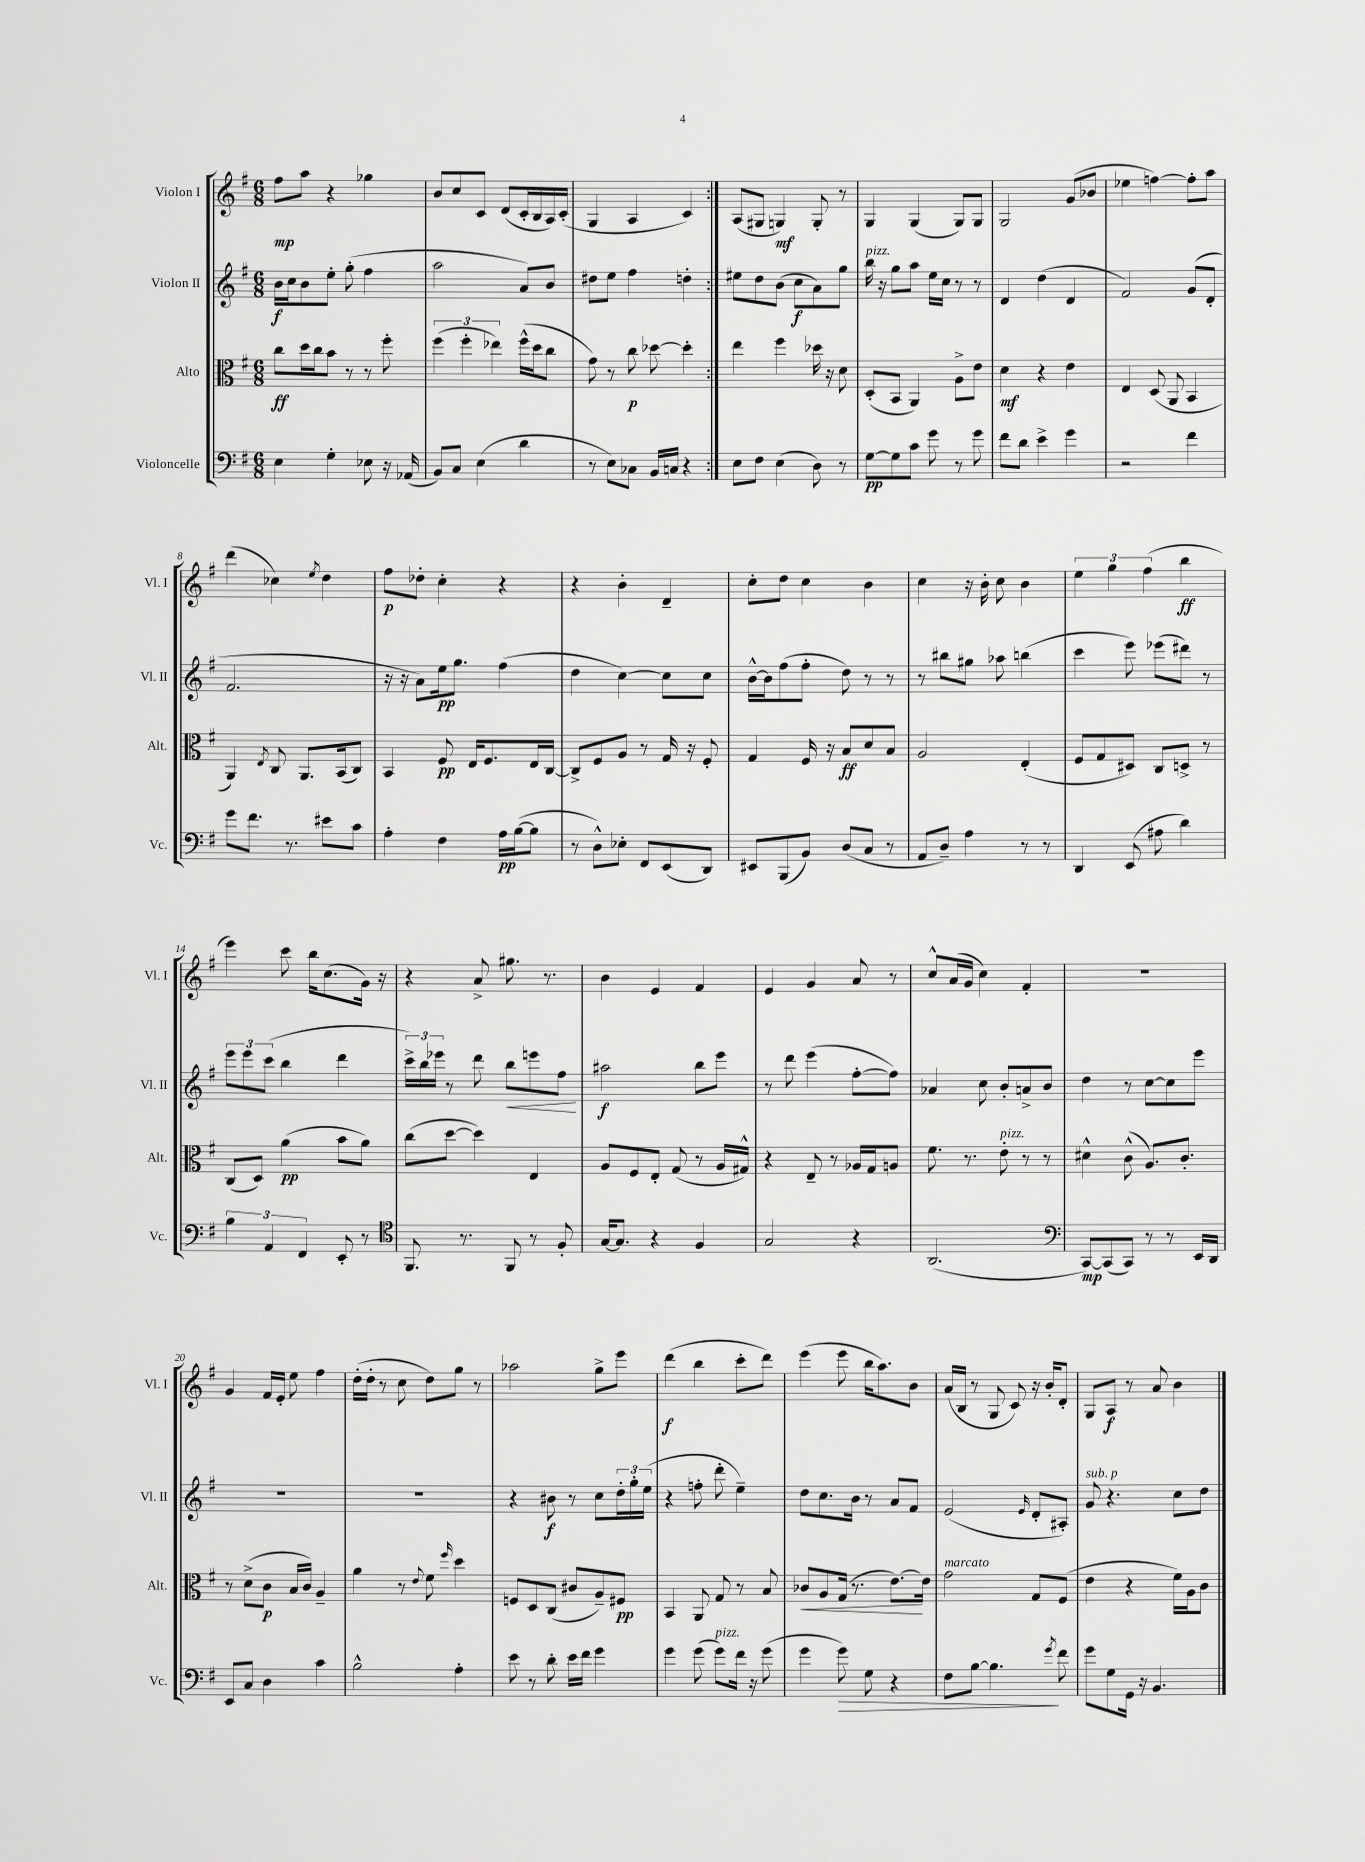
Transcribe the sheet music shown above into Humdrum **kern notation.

**kern	**kern	**kern	**kern
*staff4	*staff3	*staff2	*staff1
*clefF4	*clefC3	*clefG2	*clefG2
*k[f#]	*k[f#]	*k[f#]	*k[f#]
*M6/8	*M6/8	*M6/8	*M6/8
4E\	8cc\L	16b\LL	8ff#\L
.	.	16cc\J	.
.	16dd\L	8b\	8aa\J
.	16cc\J	.	.
4G'\	8b\J	8ee'\J	4r
.	8r	(8gg'\	.
8E-\	8r	4ff#\	4gg-\
16r	8ff#'\	.	.
(16AA-/	.	.	.
=	=	=	=
8BB/L)	(6ff#\	2aa\	8b/L
8C/J	.	.	8cc/
.	6ff#'\	.	.
(4E\	.	.	8c/J
.	6ee-\)	.	.
.	.	.	(8d/L
4d\	(16ff#^^\LL	8a/L)	16c'/L
.	16dd\J	.	16B/
.	8cc\J	8b/J	16A/)
.	.	.	(16c'/JJ
=	=	=	=
8r	8g\)	8dd#\L	4G/
8E\L)	8r	8ee\J	.
8C-\J	8cc\	4ff#\	4A/
16BB/LL	[8dd-\	.	.
16C/JJ	.	.	.
4r	4dd-'\]	4dd'\	4c/)
=:|!	=:|!	=:|!	=:|!
8E\L	4ee\	8ee#\L	(8A/L
8F#\J	.	8dd\	8G#/J
(4E\	4ff#\	(8b\J	4G/)
.	.	8cc\L	.
8D\)	16dd-\	8a\)	8G'/
.	16r	.	.
8r	8d\	8gg\J	8r
=	=	=	=
[8G\L	(8D'/L	16bb\	4G/
.	.	16r	.
8G\]	8BB/J	8gg\L	.
8c\J	4AA/)	8aa\J	(4G/
8g\	.	16ee\LL	.
.	.	16cc\JJ	.
8r	8A^\L	8r	8G/L)
8g\	8e\J	8r	8G/J
=	=	=	=
8f#\L	4d\	4d/	2G/
8d\J	.	.	.
4e^\	4r	(4dd\	.
4g\	4e\	4d/	(8g/L
.	.	.	8b-/J
=	=	=	=
2r	4E/	2f#/)	4ee-\
.	(8D/	.	[4ff\)
.	8AA/	.	.
4f#\	4BB/	(8g/L	8ff'\]L
.	.	8d'/J	8aa\J
=	=	=	=
8g\L	4AA/)	2.f#/	(4ddd\
8.f#\J	.	.	.
.	8qE/	.	.
.	8C/	.	4cc-\)
8.r	.	.	.
.	8.AA/L	.	.
.	.	.	8qee/
8e#\L	.	.	4dd\
.	(16BB/k	.	.
8c\J	8C/J)	.	.
=	=	=	=
4A'\	4BB/	16r	8ff#\L
.	.	16r	.
.	.	8a\L)	8dd-'\J
4F#\	8F#/	16ee\k	4cc'\
.	.	8.gg\J	.
.	16E/LK	.	.
.	8.F#/	.	.
16A\LL	.	(4ff#\	4r
([16B\J	.	.	.
8B\]J	16E/L	.	.
.	[16C/JJ	.	.
=	=	=	=
8r	8C^/]L	4dd\	4r
8D^^\L)	8F#/	.	.
8E-'\J	8A/J	[4cc\)	4b'\
8FF#/L	8r	.	.
(8EE/	16G/	8cc\]L	4d~/
.	16r	.	.
8DD/J)	8F#'/	8cc\J	.
=	=	=	=
8EE#/L	4G/	[16b^^\LL	8cc'\L
.	.	16b\]J	.
(8BBB/	.	(8ff#\	8dd\J
8BB/J)	16F#/	8ff#'\J	4cc\
.	16r	.	.
(8D/L	8B/L	8dd\)	.
8C/J	8d/	8r	4b\
8r	8B/J	8r	.
=	=	=	=
8AA/L	2A/	8r	4cc\
8D~/J)	.	8bb#\L	.
4A\	.	8gg#\J	16r
.	.	.	16b'\
.	.	8aa-\	8cc\
8r	(4E'/	(4bb\	4b\
8r	.	.	.
=	=	=	=
4DD/	8F#/L	4ccc\	6ee\
.	8G/	.	.
.	.	.	6gg\
(8EE/	8D#/J)	8eee\)	.
.	.	.	(6ff#\
8A#\	8C/L	(8eee-\L	.
4d\)	8D^/J	8ddd#\J)	4bb\
.	8r	8r	.
=	=	=	=
6B\	(8C/L	12eee\L	4eee\)
.	.	12eee\	.
.	8D/J)	.	.
6AA/	.	(12ccc\J	.
.	(4a\	4bb\	8ccc\
6FF#/	.	.	.
.	.	.	16bb\LK
.	.	.	(8.cc\
8EE'/	8b\L	4ddd\	.
8r	8a\J)	.	16g\Jk)
.	.	.	16r
=	=	=	=
*clefC4	*	*	*
8.FF#/	(8cc\L	24ccc^\LL)	4r
.	.	24bb\	.
.	.	24eee-\JJ	.
.	[8dd\J	8r	.
8.r	.	.	.
.	4dd\])	8ddd\	8a^/
8FF#/	.	8bb\L	8.gg#\
8r	4E/	8eee\	.
.	.	.	8.r
8F#'/	.	8ff#\J	.
=	=	=	=
[16G/LK	8A/L	2aa#\	4b\
8.G/]J	.	.	.
.	8F#/	.	.
4r	8E'/J	.	4e/
.	(8G/	.	.
4F#/	8r	8bb\L	4f#/
.	16A/LL	8eee\J	.
.	16G#^^/JJ)	.	.
=	=	=	=
2G/	4r	8r	4e/
.	.	8ddd\	.
.	8E~/	(4eee\	4g/
.	8r	.	.
4r	16A-/LL	[8ff#'\L	8a/
.	16G/J	.	.
.	8A/J	8ff#\]J)	8r
=	=	=	=
(2.AA/	8.f#\	4a-/	8cc^^/L
.	.	.	(16a/L
.	8.r	.	16g/JJ
.	.	8cc\	4cc\)
.	8e'\	8b'/L	.
.	8r	8a^/	4f#'/
.	8r	8b/J	.
=	=	=	=
*clefF4	*	*	*
[8CC/L)	4d#^^\	4dd\	2.r
(8CC/]	.	.	.
8CC/J)	(8c^^\	8r	.
8r	8.A/L)	[8cc\L	.
8r	.	8cc\]	.
.	8.c'/J	.	.
16EE/LL	.	8eee\J	.
16DD/JJ	.	.	.
=	=	=	=
8EE/L	8r	2.r	4g/
8C/J	(8d^\L	.	.
4D\	8c\J	.	16f#/LL
.	.	.	16e'/JJ
.	16B/LL	.	8ee\
.	16c/JJ)	.	.
4c\	4A~/	.	4ff#\
=	=	=	=
2B^^\	4a\	2.r	(16dd'\LL
.	.	.	16dd'\JJ
.	.	.	8r
.	8r	.	8cc\
.	8qqe/	.	.
.	8f#\	.	8dd\L)
.	16qqff#/	.	.
4A'\	4dd\	.	8gg\J
.	.	.	8r
=	=	=	=
8e\	8F/L	4r	2aa-\
8r	8D/	.	.
8d'\	(8C/J	8b#\	.
16e\LL	8c#/L	8r	.
16f#\JJ	.	.	.
4g\	8A~/)	8cc\L	8gg^\L
.	8F#/J	24dd'\L	8eee\J
.	.	24gg'\	.
.	.	(24ee\JJ	.
=	=	=	=
4g\	4BB/	4r	(4ddd\
(8g\	8AA/	8ff'\	4bb\
8g\L)	8G/	8ddd'\	.
16f#\Jk	8r	4ee~\)	8ccc'\L
16r	.	.	.
(8g\	8B/	.	8ddd\J)
=	=	=	=
4g\	8c-/L	8dd\L	(4eee\
.	8A/	8.cc\	.
8g\)	(16G/Jk	.	8eee\
.	8.r	16b\Jk	.
8G\	.	8r	16bb\LK
.	.	.	8.aa\)
4r	[8.e\L)	8a/L	.
.	.	8f#/J	8b\J
.	16e\]Jk	.	.
=	=	=	=
8F#\L	2g\	(2e/	(16a/LL
.	.	.	16B/JJ
[8B\J	.	.	8r
4.B\]	.	.	8G/
.	.	.	8c/)
.	.	16qqe/	.
.	8G/L	8d'/L	16r
.	.	.	16b'/LK
8qg/	.	.	.
8f#\	(8F#/J	8A#'/J)	8d'/J
=	=	=	=
8g\L	4e\	8g/	8G/L
8G\	.	4.r	8A/J
16GG\Jk	4r	.	8r
16r	.	.	.
4.BB/	.	.	8a/
.	16f#\LL)	8cc\L	4b\
.	16A\J	.	.
.	8c\J	8dd\J	.
==	==	==	==
*-	*-	*-	*-
